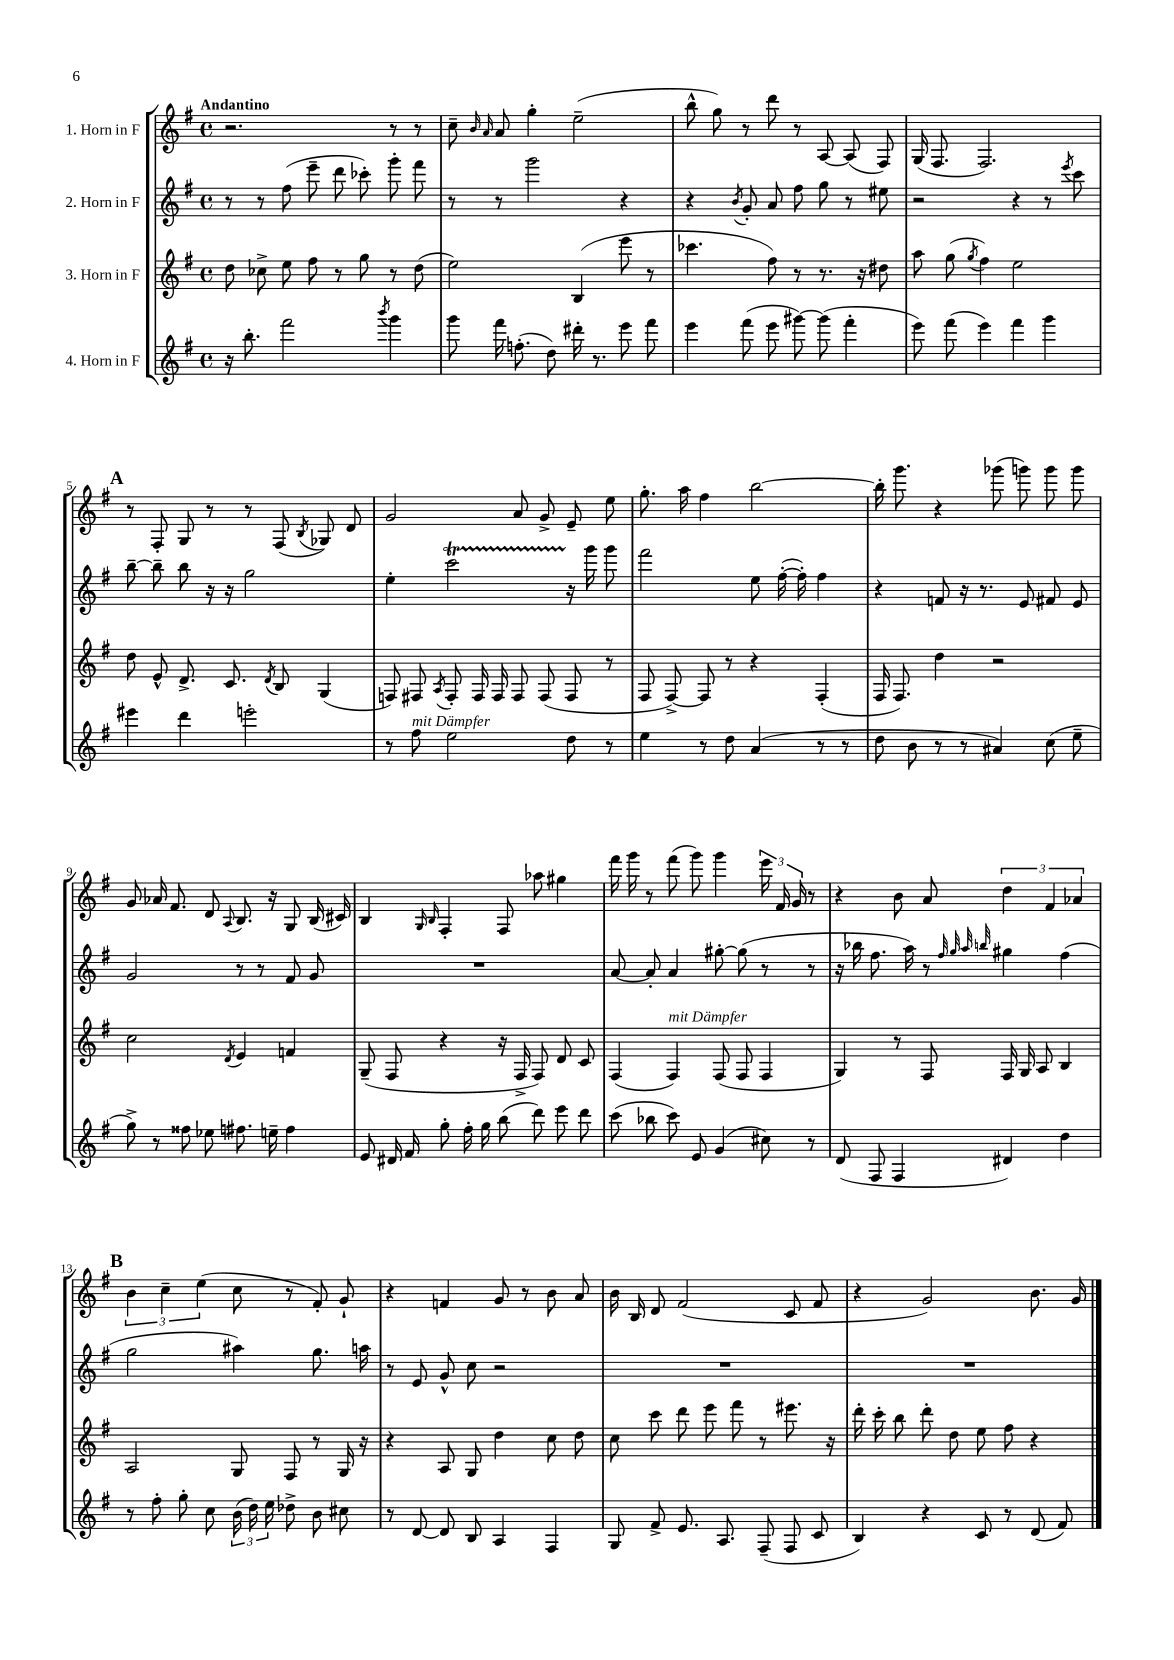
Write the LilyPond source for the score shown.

<<
\new StaffGroup <<
\new Staff = "s0" \with { instrumentName = "1. Horn in F" } {
    \clef treble \key g \major \defaultTimeSignature \time 4/4 \tempo "Andantino"
    \autoBeamOff r2. r8 r8 |
    c''8-- \grace { b'16 a'16 } a'8 g''4-. e''2--( |
    b''8-^ g''8) r8 d'''8 r8 a8~ a8( fis8) |
    g16( fis8. fis2.) |
    \mark \markup { \bold "A" } r8 fis8-. g8 r8 r8 fis8( \acciaccatura { b8 } ges8) d'8 |
    g'2 a'8 g'8-> e'8-- e''8 |
    g''8.-. a''16 fis''4 b''2~ |
    b''16-. g'''8. r4 ges'''8( g'''8) g'''8 g'''8 |
    g'8 aes'16 fis'8. d'8 \appoggiatura { a8 } b8. r16 g8 b16( cis'16) |
    b4 \grace { g16 b16 } fis4-. fis8 aes''8 gis''4 |
    fis'''16 g'''16 r8 fis'''8( g'''8) g'''4 \tuplet 3/2 { e'''16 fis'16 g'16 } r8 |
    r4 b'8 a'8 \tuplet 3/2 { d''4 fis'4 aes'4 } |
    \mark \markup { \bold "B" } \tuplet 3/2 { b'4 c''4-- e''4( } c''8 r8 fis'8-.) g'8-! |
    r4 f'4 g'8 r8 b'8 a'8 |
    b'16 b16 d'8 fis'2( c'8 fis'8 |
    r4 g'2) b'8. g'16 \bar "|." |
}
\new Staff = "s1" \with { instrumentName = "2. Horn in F" } {
    \clef treble \key g \major \defaultTimeSignature \time 4/4
    \autoBeamOff r8 r8 fis''8( e'''8-- d'''8 ces'''8-.) g'''8-. fis'''8 |
    r8 r8 g'''2 r4 |
    r4 \acciaccatura { b'8 } g'8-. a'8 fis''8 g''8 r8 eis''8 |
    r2 r4 r8 \acciaccatura { e'''8 } c'''8 |
    \mark \markup { \bold "A" } b''8~-- b''8-- b''8 r16 r16 g''2 |
    e''4-. c'''2\startTrillSpan r16\stopTrillSpan g'''16 g'''8 |
    fis'''2 e''8 fis''16~-.( fis''16-.) fis''4 |
    r4 f'8 r16 r8. e'8 fis'8 e'8 |
    g'2 r8 r8 fis'8 g'8 |
    R1 |
    a'8~ a'8-. a'4 gis''8~-. gis''8( r8 r8 |
    r16 bes''16 fis''8. a''16) r8 \grace { fis''32 g''32 a''32 b''32 } gis''4 fis''4( |
    \mark \markup { \bold "B" } g''2 ais''4) g''8. a''16 |
    r8 e'8 g'8-^ c''8 r2 |
    R1 |
    R1 \bar "|." |
}
\new Staff = "s2" \with { instrumentName = "3. Horn in F" } {
    \clef treble \key g \major \defaultTimeSignature \time 4/4
    \autoBeamOff d''8 ces''8-> e''8 fis''8 r8 g''8 r8 d''8( |
    e''2) b4( e'''8 r8 |
    ces'''4. fis''8) r8 r8. r16 dis''8 |
    a''8 g''8( \acciaccatura { g''8 } fis''4) e''2 |
    \mark \markup { \bold "A" } d''8 e'8-^ d'8.-> c'8. \acciaccatura { d'8 } b8 g4( |
    f8) fis8 \acciaccatura { a8 } fis8-. fis16 fis16 fis8 fis8( fis8 r8 |
    fis8 fis8~->) fis8 r8 r4 fis4-.( |
    fis16 fis8.) d''4 r2 |
    c''2 \acciaccatura { d'8 } e'4 f'4 |
    g8--( fis8 r4 r16 fis16-> fis8) d'8 c'8 |
    fis4( fis4^\markup { \italic "mit Dämpfer" }) fis8( fis8 fis4 |
    g4) r8 fis8 fis16 g16 a8 b4 |
    \mark \markup { \bold "B" } a2 g8 fis8 r8 g16 r16 |
    r4 a8 g8 d''4 c''8 d''8 |
    c''8 c'''8 d'''8 e'''8 fis'''8 r8 eis'''8. r16 |
    d'''16-. c'''16-. b''8 d'''8-. d''8 e''8 fis''8 r4 \bar "|." |
}
\new Staff = "s3" \with { instrumentName = "4. Horn in F" } {
    \clef treble \key g \major \defaultTimeSignature \time 4/4
    \autoBeamOff r16 b''8.-. fis'''2 \acciaccatura { b'''8 } g'''4 |
    g'''8 fis'''16 f''8.-.( d''8) dis'''16-. r8. e'''8 fis'''8 |
    e'''4 fis'''8( e'''8 gis'''8~) gis'''8( fis'''4-. |
    e'''8) fis'''8( e'''4) fis'''4 g'''4 |
    \mark \markup { \bold "A" } eis'''4 d'''4 e'''2-. |
    r8 fis''8^\markup { \italic "mit Dämpfer" } e''2 d''8 r8 |
    e''4 r8 d''8 a'4( r8 r8 |
    d''8 b'8 r8 r8 ais'4) c''8( e''8-- |
    g''8->) r8 fisis''8 ees''8 fis''8. e''16-- fis''4 |
    e'8 dis'16 fis'16 g''8-. fis''16-. g''16 b''8( d'''8) e'''8 d'''8 |
    c'''8( bes''8 c'''8) e'8 g'4( cis''8) r8 |
    d'8( fis8 fis4 dis'4) d''4 |
    \mark \markup { \bold "B" } r8 fis''8-. g''8-. c''8 \tuplet 3/2 { b'16( d''16) e''16 } des''8-> b'8 cis''8 |
    r8 d'8~ d'8 b8 a4 fis4 |
    g8 fis'8-> e'8. a8. fis8--( fis8 c'8 |
    b4) r4 c'8 r8 d'8( fis'8) \bar "|." |
}
>>
>>
